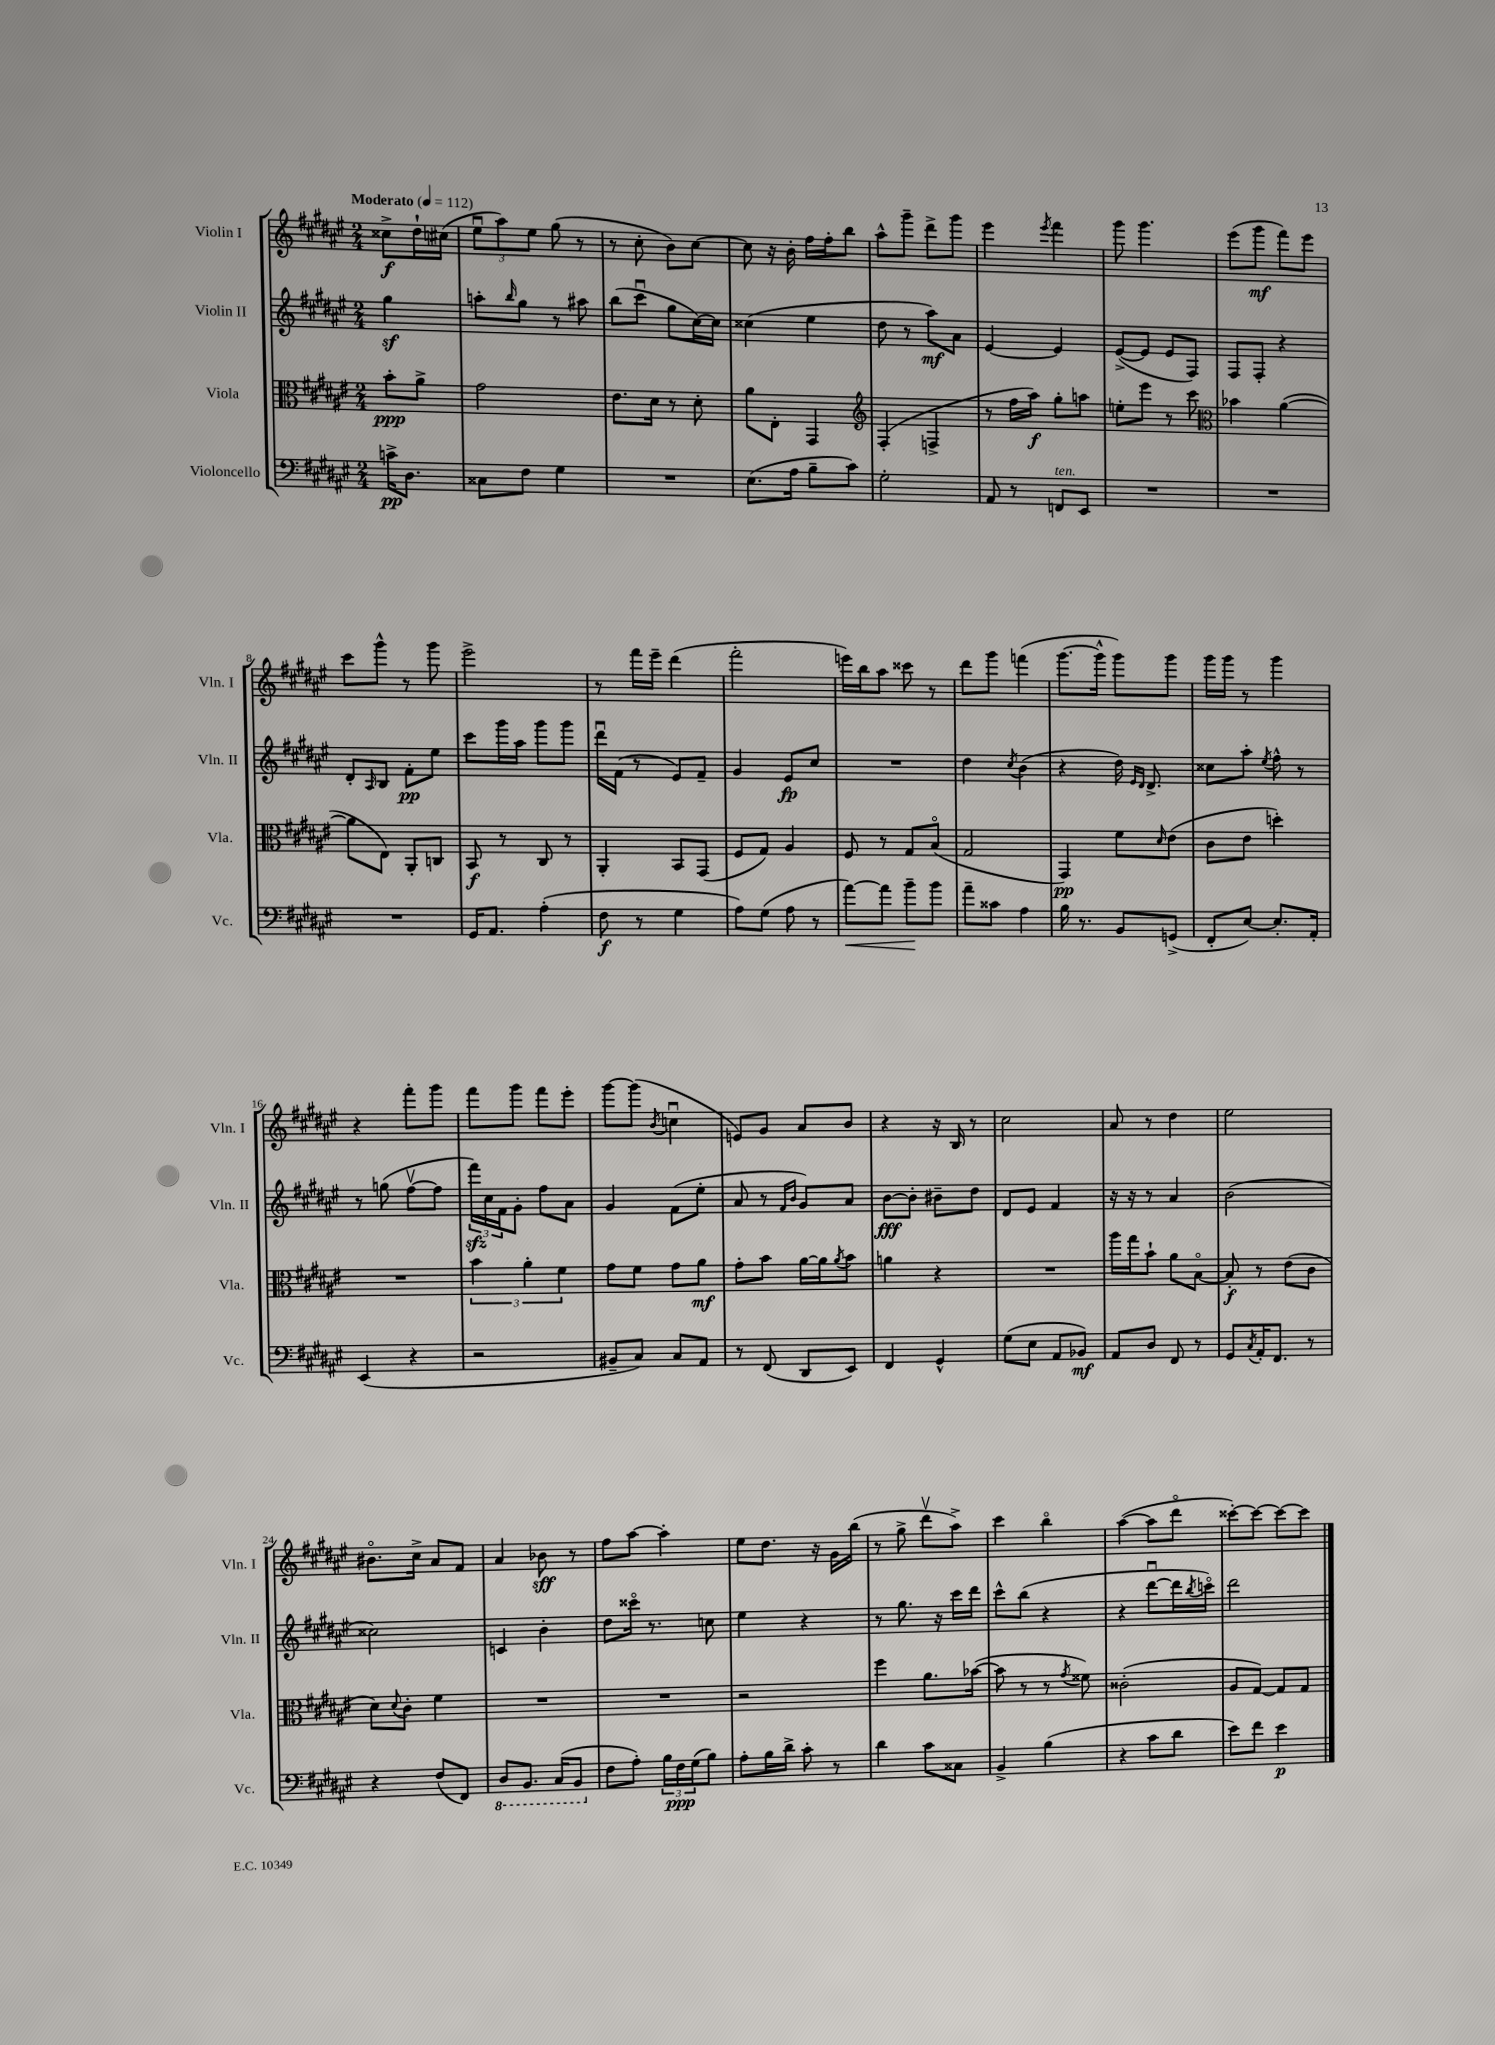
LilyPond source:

<<
\new StaffGroup <<
\new Staff = "s0" \with { instrumentName = "Violin I" shortInstrumentName = "Vln. I" } {
    \clef treble \key fis \major \numericTimeSignature \time 2/4 \partial 4 \tempo "Moderato" 4 = 112
    cisis''8->\f dis''16-! cis''16( |
    \tuplet 3/2 { eis''8\downbow ais''8) eis''8 } gis''8( r8 |
    r8 cis''8-. b'8) cis''8~ |
    cis''8 r16 b'16-. fis''16 fis''16-. b''8 |
    ais''8-^ gis'''8-- dis'''8-> gis'''8 |
    eis'''4 \acciaccatura { eis'''8 } fis'''4 |
    gis'''8 gis'''4. |
    eis'''8( gis'''8\mf fis'''8) eis'''8 |
    cis'''8 gis'''8-^ r8 gis'''8 |
    eis'''2-> |
    r8 fis'''16 eis'''16-- dis'''4( |
    fis'''2-. |
    e'''16) b''16 ais''8 cisis'''8 r8 |
    dis'''8 gis'''8 f'''4( |
    gis'''8.~ gis'''16-^ gis'''8) gis'''8 |
    gis'''16 gis'''16 r8 gis'''4 |
    r4 fis'''8-. gis'''8 |
    fis'''8 gis'''8 fis'''8 eis'''8-. |
    gis'''8~ gis'''8( \acciaccatura { b'8 } c''4\downbow |
    e'8) gis'8 ais'8 b'8 |
    r4 r16 b16 r8 |
    cis''2 |
    ais'8 r8 dis''4 |
    eis''2 |
    bis'8.\flageolet cis''16-> ais'8 fis'8 |
    ais'4 bes'8\sff r8 |
    fis''8 ais''8~ ais''4-. |
    eis''8 dis''8. r16 gis'16 b''16( |
    r8 gis''8-> dis'''8\upbow ais''8->) |
    cis'''4 b''4\flageolet |
    ais''4~( ais''8 dis'''8\flageolet |
    cisis'''8~-.) cisis'''8~ cisis'''8~ cisis'''8 \bar "|." |
}
\new Staff = "s1" \with { instrumentName = "Violin II" shortInstrumentName = "Vln. II" } {
    \clef treble \key fis \major \numericTimeSignature \time 2/4 \partial 4
    gis''4\sf |
    a''8-. \grace { b''16 } gis''8 r8 ais''8 |
    b''8( cis'''8\downbow gis''8 cis''16~) cis''16 |
    cisis''4( eis''4 |
    dis''8 r8 ais''8\mf) ais'8 |
    eis'4~ eis'4 |
    eis'8~->( eis'8 eis'8 fis8) |
    fis8 fis8-. r4 |
    dis'8-. \grace { ais16 } b8 fis'8-.\pp eis''8 |
    cis'''8 gis'''16 ais''16 gis'''8 gis'''8 |
    dis'''16\downbow fis'16( r8 eis'8) fis'8-- |
    gis'4 eis'8\fp cis''8 |
    R2 |
    dis''4 \acciaccatura { cis''8 } b'4( |
    r4 dis''16) \grace { eis'16 dis'16 } dis'8.-> |
    cisis''8 ais''8-. \acciaccatura { eis''8 } fis''8-^ r8 |
    r8 g''8( fis''8~\upbow fis''8 |
    \tuplet 3/2 { fis'''16\sfz) cis''16 fis'16 } gis'8-. fis''8 ais'8 |
    gis'4 fis'8( eis''8-. |
    ais'8 r8 \grace { fis'16 b'16 } gis'8) ais'8 |
    b'8~\fff b'8-. bis'8-- dis''8 |
    dis'8 eis'8 fis'4 |
    r16 r16 r8 ais'4 |
    b'2( |
    cisis''2) |
    c'4 b'4-. |
    dis''8 cisis'''16\flageolet r8. c''8 |
    eis''4 r4 |
    r8 gis''8. r16 cis'''16 dis'''16 |
    cis'''8-^ b''8( r4 |
    r4 dis'''8~\downbow dis'''16 \acciaccatura { b''8 } c'''16\flageolet) |
    dis'''2 \bar "|." |
}
\new Staff = "s2" \with { instrumentName = "Viola" shortInstrumentName = "Vla." } {
    \clef alto \key fis \major \numericTimeSignature \time 2/4 \partial 4
    b'8-.\ppp ais'8-> |
    gis'2 |
    eis'8. dis'16 r8 dis'8-. |
    ais'8 eis8-. gis,4 |
    \clef treble fis4-.( f4-> |
    r8 fis''16 ais''16\f) gis''8-. a''8 |
    e''8-. eis'''8 r8 cis'''8 |
    \clef alto bes'4 ais'4~( |
    ais'8 eis8) ais,8-. c8 |
    b,8\f r8 cis8 r8 |
    ais,4-. b,8 gis,8( |
    fis8 gis8) ais4 |
    fis8 r8 gis8 b8\flageolet( |
    gis2 |
    gis,4\pp) fis'8 \grace { dis'16 } eis'8( |
    cis'8 eis'8 d''4-.) |
    R2 |
    \tuplet 3/2 { b'4 ais'4-. fis'4 } |
    gis'8 fis'8 gis'8 ais'8\mf |
    gis'8-. b'8 ais'16~ ais'16 \acciaccatura { ais'8 } b'8 |
    a'4 r4 |
    R2 |
    ais''16 gis''16 b'8-! ais'8 b8~\flageolet |
    b8-.\f r8 eis'8( cis'8 |
    dis'8) \appoggiatura { dis'8 } cis'8-. fis'4 |
    R2 |
    R2 |
    r2 |
    fis''4 ais'8. bes'16~( |
    bes'8 r8 r8 \acciaccatura { gis'8 } fisis'8) |
    cisis'2-.( |
    ais8 gis8~) gis8 gis8 \bar "|." |
}
\new Staff = "s3" \with { instrumentName = "Violoncello" shortInstrumentName = "Vc." } {
    \clef bass \key fis \major \numericTimeSignature \time 2/4 \partial 4
    c'16->\pp dis8. |
    cisis8 fis8 gis4 |
    R2 |
    eis8.( ais16 b8-- cis'8) |
    gis2-. |
    ais,8 r8 f,8^\markup { \italic "ten." } eis,8 |
    R2 |
    R2 |
    R2 |
    gis,16 ais,8. ais4-.( |
    fis8\f r8 gis4 |
    ais8) gis8( ais8 r8 |
    ais'8~\<) ais'8 b'8--\! b'8 |
    ais'8-- cisis'8 ais4 |
    b16 r8. b,8 g,8->( |
    fis,8-. eis8~) eis8.-. ais,16-. |
    eis,4( r4 |
    r2 |
    bis,8-- cis8) cis8 ais,8 |
    r8 fis,8( dis,8 eis,8) |
    fis,4 gis,4-^ |
    gis8( eis8 ais,8 bes,8\mf) |
    ais,8 dis8 fis,8 r8 |
    gis,8 \acciaccatura { cis8 } ais,16-. fis,8. r8 |
    r4 fis8( fis,8) |
    \ottava #-1 dis,8 b,,8. cis,16( b,,8 \ottava #0 |
    fis8 ais8-.) \tuplet 3/2 { b16 fis16\ppp gis16( } b8) |
    ais8-. b16 dis'16-> cis'8-. r8 |
    dis'4 cis'8 cisis8 |
    b,4-> b4( |
    r4 cis'8 dis'8 |
    eis'8) fis'8 eis'4\p \bar "|." |
}
>>
>>
